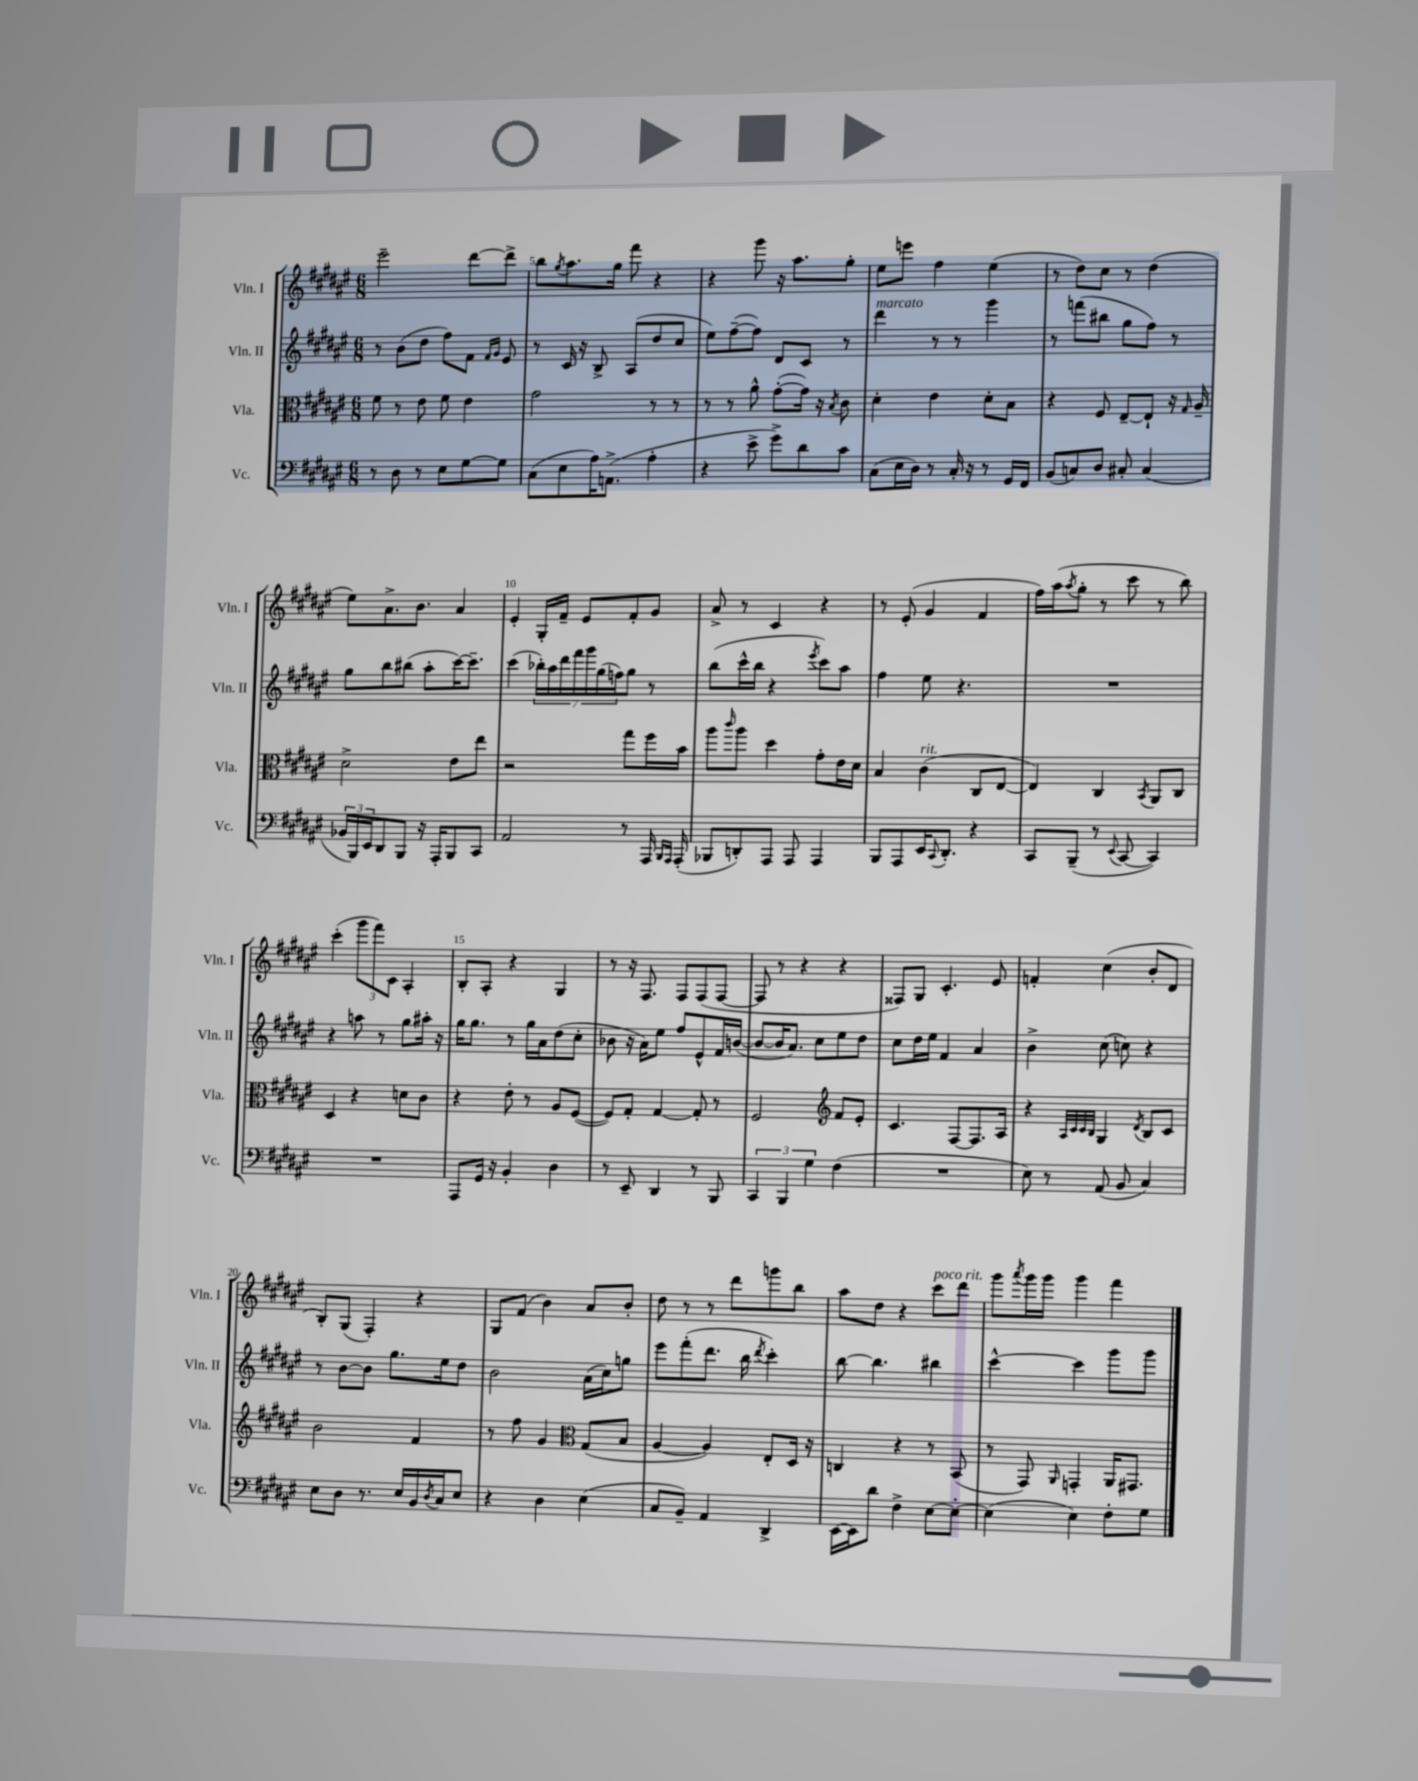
<<
\new StaffGroup <<
\new Staff = "s0" \with { instrumentName = "Vln. I" shortInstrumentName = "Vln. I" } {
    \clef treble \key fis \major \numericTimeSignature \time 6/8
    eis'''2-- dis'''8~ dis'''8-> |
    b''8 \acciaccatura { gis''8 } ais''8. gis''16 fis'''8 r4 |
    r4 gis'''8 r16 ais''8. gis''8-. |
    eis''8 e'''8 fis''4 eis''4( |
    r8 dis''8) cis''8 r8 dis''4( |
    eis''8) ais'8.-> b'8. ais'4 |
    eis'4-. gis16-. fis'16-- eis'8 fis'8-. gis'8 |
    ais'8-> r8 cis'4 r4 |
    r8 eis'8-.( gis'4 fis'4 |
    fis''16) ais''16( \acciaccatura { ais''8 } gis''8-. r8 cis'''8 r8 b''8) |
    cis'''4-.( \tuplet 3/2 { gis'''8 fis'''8) cis'8 } ais4-. |
    b8-. ais8-. r4 gis4 |
    r8 r16 fis8. fis8 fis8( fis8~ |
    fis8 r8 r4 r4 |
    fisis8) gis8 cis'4.-. eis'8 |
    f'4-. cis''4( b'8-. dis'8 |
    b8-.) gis8( fis4-.) r4 |
    gis8 fis'8( b'4) ais'8 b'8-. |
    dis''8 r8 r8 dis'''8 g'''8 b''8 |
    ais''8 dis''8 r4 cis'''8^\markup { \italic "poco rit." } dis'''8 |
    gis'''8 \acciaccatura { ais'''8 } gis'''16 gis'''16 gis'''4 fis'''4 \bar "|." |
}
\new Staff = "s1" \with { instrumentName = "Vln. II" shortInstrumentName = "Vln. II" } {
    \clef treble \key fis \major \numericTimeSignature \time 6/8
    r8 b'8( dis''8 fis''8) fis'8 \grace { fis'16 gis'16 } eis'8 |
    r8 cis'16 r16 b8-> ais8( dis''8 cis''8 |
    eis''8) fis''8~--( fis''8) dis'8 cis'8 r8 |
    dis'''4^\markup { \italic "marcato" } r8 r8 gis'''4 |
    r8 f'''8( bis''8 gis''8 fis''8) r8 |
    gis''8 b''8 bis''8( ais''8-. cis'''16~) cis'''8.-- |
    cis'''4( \tuplet 7/4 { bes''16-.) ais''16 dis'''16 fis'''16 gis'''16 gis''16( f''16) } gis''8 r8 |
    b''8( cis'''16-^ b''16 r4 \acciaccatura { eis'''8 } cis'''8) ais''8 |
    fis''4 eis''8 r4. |
    R2. |
    r4 a''8 r8 gis''8 ais''16-. r16 |
    gis''16 gis''8. r8 gis''16 ais'16 dis''8( cis''8-. |
    bes'8 r16 ais'16) eis''8 fis''8 eis'8-^ fis'16 b'16~( |
    b'8~ b'16 ais'8.) cis''8 eis''8 dis''8 |
    cis''8 dis''16 eis''16 fis'4 ais'4 |
    b'4-> cis''8( c''8) r4 |
    r8 b'8~ b'8 gis''8. eis''16 dis''8 |
    b'2 ais'16( cis''16) g''8 |
    eis'''8 fis'''8-.( dis'''8. b''16 \acciaccatura { dis'''8 } cis'''4-.) |
    b''8~ b''4. bis''4 |
    cis'''4~-^ cis'''4 gis'''8 gis'''8 \bar "|." |
}
\new Staff = "s2" \with { instrumentName = "Vla." shortInstrumentName = "Vla." } {
    \clef alto \key fis \major \numericTimeSignature \time 6/8
    fis'8 r8 eis'8 fis'8 eis'4 |
    gis'2 r8 r8 |
    r8 r8 ais'8-^ gis'8~-.( gis'16) r16 \acciaccatura { b8 } cis'8 |
    dis'4-. eis'4 dis'8-. b8 |
    r4 fis8 eis8~-- eis8-! r16 \grace { gis16 } ais16-- |
    dis'2-> eis'8 eis''8 |
    r2 gis''8 fis''16 b'16 |
    ais''8 \grace { cis'''16 } ais''8 dis''4 gis'8-. eis'16 dis'16 |
    b4 cis'4^\markup { \italic "rit." }( cis8 eis8~ |
    eis4) cis4 \acciaccatura { b,8 } ais,8 cis8 |
    dis4 r4 d'8 cis'8 |
    r4 eis'8-. r8 ais8 fis8~( |
    fis8) gis8-. gis4~ gis8-. r8 |
    fis2 \clef treble fis'8 eis'8-. |
    cis'4. fis8~ fis8. ais16 |
    r4 \grace { ais32 cis'32 cis'32 b32 } gis4 \acciaccatura { dis'8 } b8 cis'8 |
    b'2 fis'4 |
    r8 fis''8 gis'4 \clef alto gis8( b8 |
    ais4~ ais4) eis8-. dis16 r16 |
    c4 r4 r8 b,8( |
    r8 gis,8) \grace { ais,16 } g,4-. ais,16 gis,8. \bar "|." |
}
\new Staff = "s3" \with { instrumentName = "Vc." shortInstrumentName = "Vc." } {
    \clef bass \key fis \major \numericTimeSignature \time 6/8
    r8 dis8 r8 eis8 gis8~ gis8 |
    cis8( eis8 ais16) a,8.->( ais4-. |
    r4 eis'8-> gis'8->) dis'8 cis'8 |
    cis8( eis16 dis16) r8 cis16-. r16 r8 gis,16 fis,16 |
    b,8( c8) dis8 cis8-. cis4( |
    \tuplet 3/2 { bes,16 b,,16) eis,16 } dis,8 b,,8 r16 ais,,16-. b,,8 cis,8 |
    ais,2 r8 ais,,16 \grace { b,,16 ais,,16 } ais,,16-.( |
    bes,,8 d,8-.) ais,,8 ais,,8 ais,,4 |
    b,,8 ais,,8 eis,16 \appoggiatura { cis,8 } dis,8.-. r4 |
    cis,8 b,,8--( r8 \appoggiatura { eis,8 } cis,8~ cis,4) |
    R2. |
    ais,,8 gis,16 r16 b,4-. dis4 |
    r8 eis,8-- dis,4 r8 b,,8 |
    \tuplet 3/2 { cis,4 b,,4 gis4 } fis4( |
    R2. |
    eis8) r8 ais,8( b,8 cis4) |
    eis8 dis8 r8. eis16 b,16 \acciaccatura { dis8 } cis16 eis8 |
    r4 dis4 eis4( |
    cis8 b,8--) ais,4 dis,4-> |
    eis,16~ eis,16 dis'8 fis4-> eis8~ eis8~-. |
    eis4( eis4) fis8-. gis8 \bar "|." |
}
>>
>>
\layout { \context { \Score currentBarNumber = #4 \override BarNumber.break-visibility = ##(#f #t #t) barNumberVisibility = #(every-nth-bar-number-visible 5) } }
